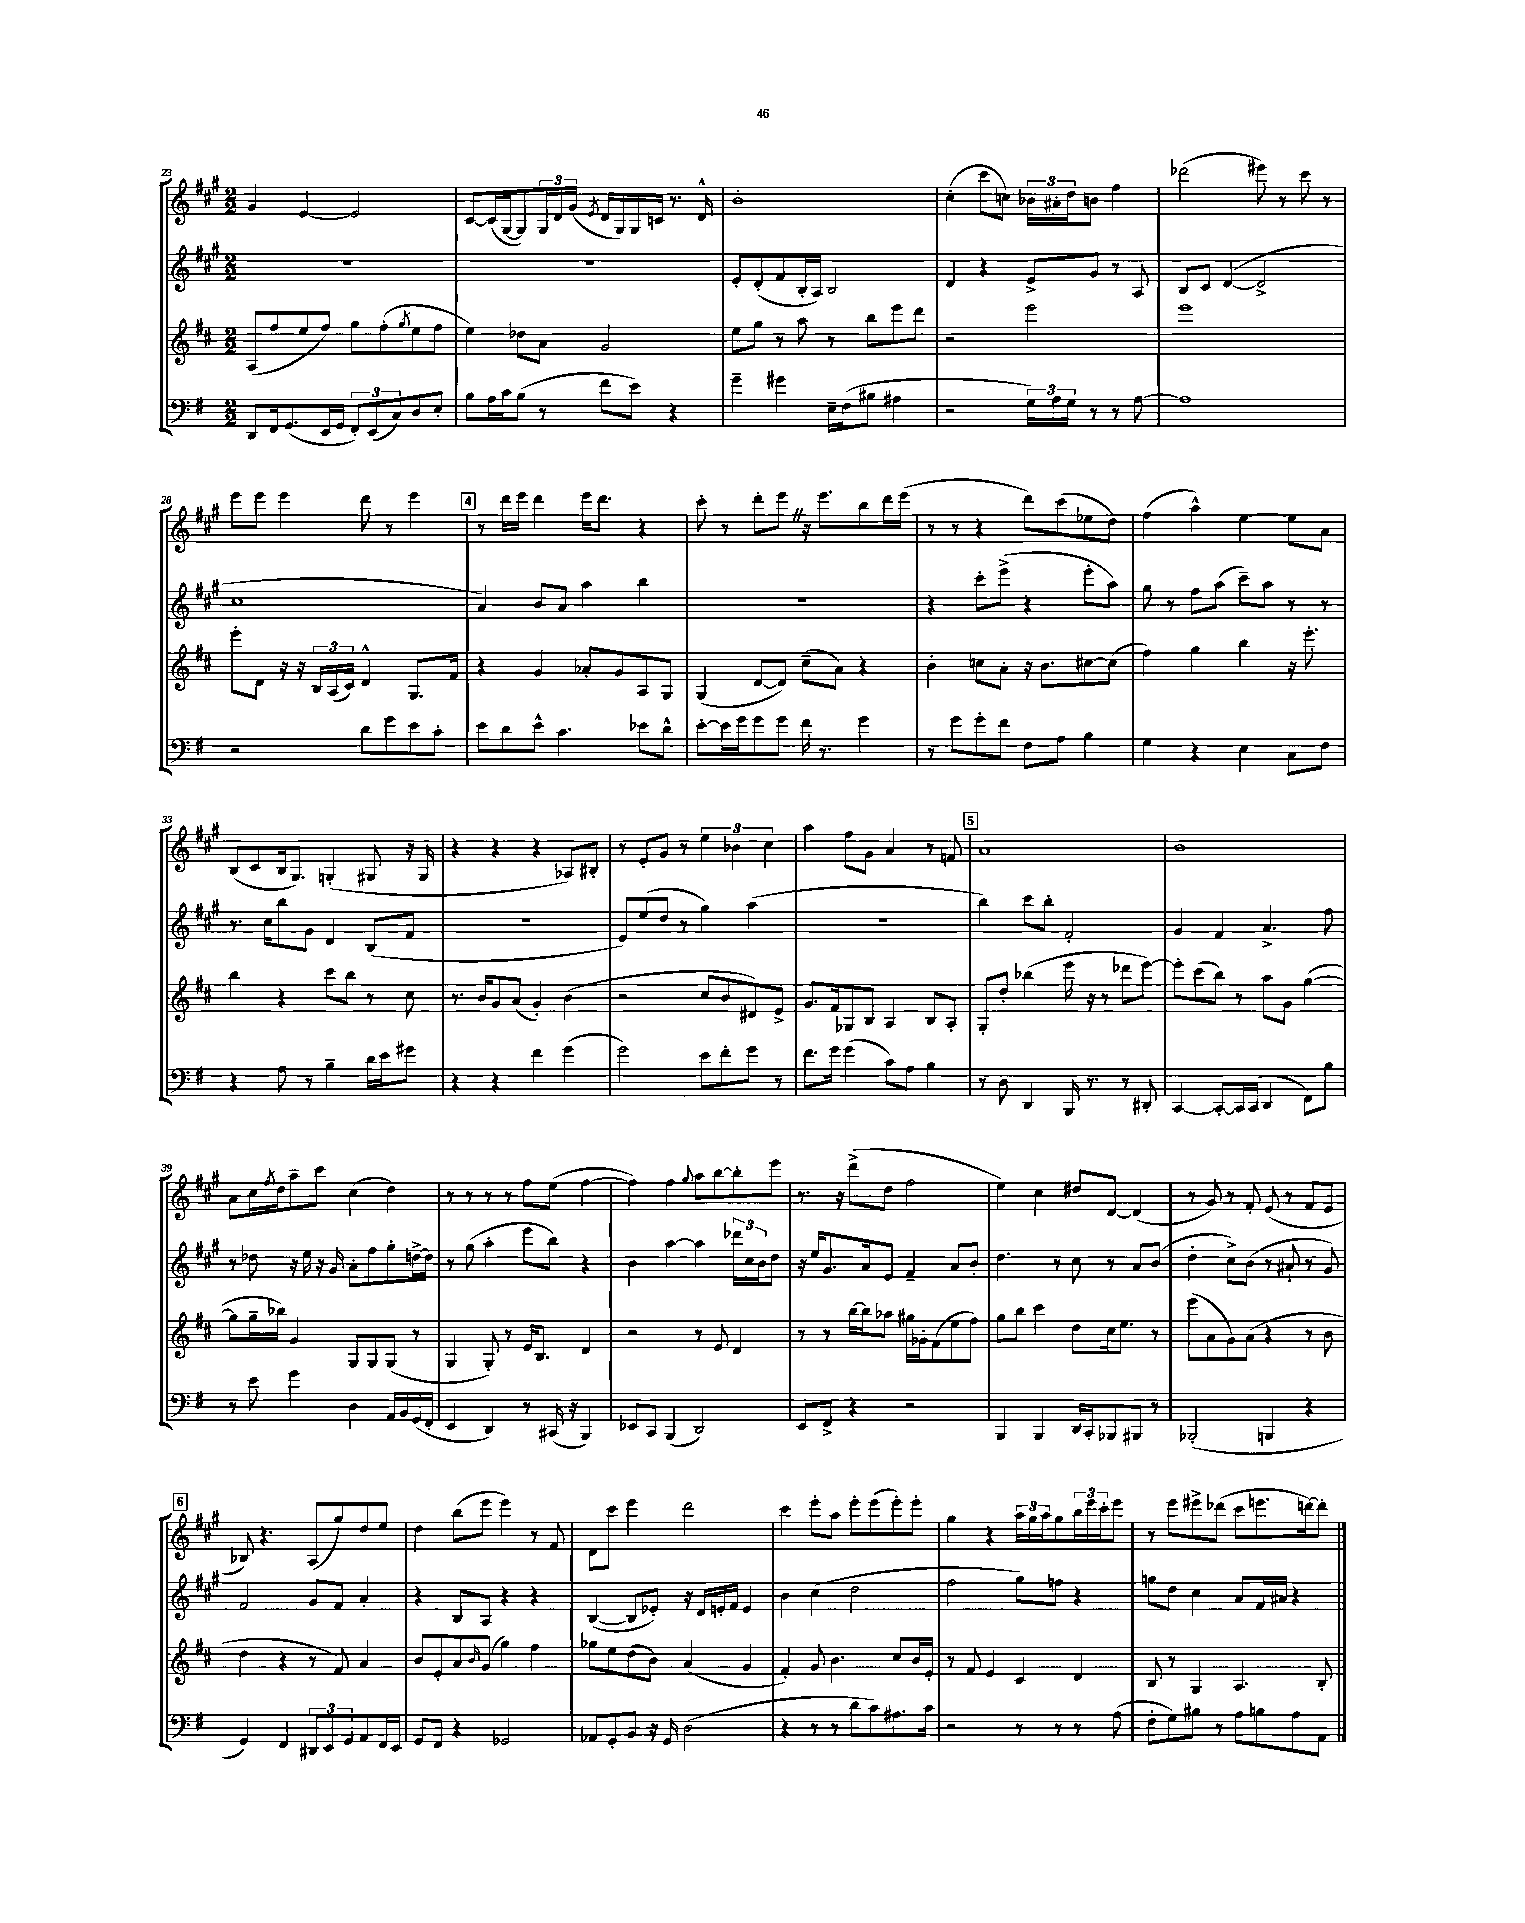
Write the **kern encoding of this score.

**kern	**kern	**kern	**kern
*staff4	*staff3	*staff2	*staff1
*clefF4	*clefG2	*clefG2	*clefG2
*k[f#]	*k[f#c#]	*k[f#c#g#]	*k[f#c#g#]
*M2/2	*M2/2	*M2/2	*M2/2
8DD	(8A	1r	4g#
16FF#	8ff#	.	.
(8.GG	.	.	.
.	8ee	.	[4e
16EE	8ff#)	.	.
16GG	.	.	.
12FF#')	8gg	.	2e]
(12EE	.	.	.
.	(8ff#'	.	.
12C)	.	.	.
.	8qgg	.	.
8D	8ee	.	.
8E'	8ff#	.	.
=	=	=	=
8B	4ee)	1r	[8c#
16A	.	.	(16c#]
16c	.	.	[16G#
(8B	8dd-	.	8G#])
8r	8a	.	24G#
.	.	.	24d
.	.	.	(24g#
.	.	.	8qe
8f#	2g	.	16d
.	.	.	16G#)
8e)	.	.	16G#
.	.	.	16c
4r	.	.	8.r
.	.	.	16d^^
=	=	=	=
4g~	8ee	8e'	1b'
.	8gg	(8d'	.
4g#	8r	8f#	.
.	8aa	16B'	.
.	.	16A)	.
16E~	8r	2B	.
(16F#	.	.	.
8B#	8bb	.	.
4A#	8eee	.	.
.	8ddd	.	.
=	=	=	=
2r	2r	4d	(4cc#'
.	.	4r	8ccc#
.	.	.	8cc)
24G)	2eee	8e^	24b-
24A	.	.	24a#'
24G	.	.	24dd
8r	.	8g#	8b
8r	.	8r	4ff#
[8A	.	8A	.
=	=	=	=
1A]	1eee	8B	(2ddd-
.	.	8c#	.
.	.	([4d	.
.	.	2d^]	8eee#)
.	.	.	8r
.	.	.	8ccc#
.	.	.	8r
=	=	=	=
2r	8eee'	1cc#	8eee
.	8d	.	8eee
.	16r	.	4eee
.	16r	.	.
.	24B	.	.
.	(24A	.	.
.	24c#)	.	.
8d	4d^^	.	8ddd
8g	.	.	8r
8e	8.G	.	4eee
8c'	.	.	.
.	16f#	.	.
=	=	=	=
8e	4r	4a)	8r
8d	.	.	16ddd
.	.	.	16eee
8e^^	4g	8b	4ddd
4.c	.	8a	.
.	8a-'	4aa	16eee
.	.	.	8.ddd
.	8g	.	.
8e-	8A	4bb	4r
8d^^	8G	.	.
=	=	=	=
[8e'	(4G	1r	8ccc#'
16e]	.	.	8r
16g	.	.	.
8g	[8d	.	8ddd'
8g	8d])	.	8eee
16f#	(8cc#~	.	16r
8.r	.	.	8.eee
.	8a)	.	.
4g	4r	.	8bb
.	.	.	16ddd
.	.	.	(16eee
=	=	=	=
8r	4b'	4r	8r
8g	.	.	8r
8g'	8cc	8ccc#'	4r
8f#	8a'	(8eee^	.
8F#	16r	4r	8ddd)
.	8.b	.	.
8A	.	.	(8ccc#
4B	[8cc#	8eee'	8ee-
.	(8cc#]	8aa)	8dd)
=	=	=	=
4G	4ff#)	8gg#	(4ff#
.	.	8r	.
4r	4gg	8ff#	4aa^^)
.	.	(8aa	.
4E	4bb	8ccc#~)	[4ee
.	.	8aa	.
8C	16r	8r	8ee]
.	8.eee'	.	.
8F#	.	8r	8a
=	=	=	=
4r	4bb	8.r	(8B
.	.	.	8c#
.	.	16cc#	.
8A	4r	8bb	16B
.	.	.	8.G#)
8r	.	8g#	.
4B~	8ccc#	4d	(4G'
.	8bb	.	.
16d	8r	(8B	8G#
16e	.	.	.
8g#	8cc#	8f#	16r
.	.	.	16G#
=	=	=	=
4r	8.r	1r	4r
.	16b	.	.
4r	8g	.	4r
.	(8a	.	.
4f#	4g')	.	4r
(4g	(4b	.	8A-)
.	.	.	8B#'
=	=	=	=
2g)	2r	8e)	8r
.	.	(8ee	8e'
.	.	8dd	8g#
.	.	8r	8r
8e	8cc#	4gg#)	6ee
8f#'	8b	.	.
.	.	.	6b-
8g	8d#)	(4aa	.
.	.	.	6cc#
8r	8e^	.	.
=	=	=	=
8.f#	8.g	1r	4aa
16g	16f#	.	.
(4g	8G-	.	8ff#
.	8B	.	8g#
8c)	4A	.	4a
8A	.	.	.
4B	8B	.	8r
.	8A'	.	8f
=	=	=	=
8r	8G'	4bb)	1a
8D	8dd'	.	.
4DD	(4bb-	8ccc#	.
.	.	8bb'	.
16BBB	16eee	2f#'	.
8.r	16r	.	.
.	8r	.	.
8r	8ddd-	.	.
8DD#'	[8eee)	.	.
=	=	=	=
[4CC	8eee']	4g#	1b
.	(8ccc#	.	.
8CC'_	8bb)	4f#	.
16CC]	8r	.	.
(16CC	.	.	.
4DD	8aa	4.a^	.
.	8g	.	.
8FF#)	([4gg	.	.
8B	.	8ff#	.
=	=	=	=
8r	8gg]	8r	8a
8e	16gg~	8dd-	16cc#
.	.	.	8qff#
.	16bb-)	.	16dd
4g	4g	16r	8aa~
.	.	16ee	.
.	.	16r	8ccc#
.	.	16g#	.
4D	8G	8a'	(4cc#
.	8G	8ff#	.
16AA	(8G	8gg#'	4dd)
16BB	.	.	.
(16GG	8r	[16dd^	.
16FF#'	.	16dd]	.
=	=	=	=
4EE	4G	8r	8r
.	.	(8gg#	8r
4DD)	8G')	4aa'	8r
.	8r	.	8r
8r	16e	8eee	8ff#
.	8.B	.	.
(16CC#	.	8bb)	(8ee
16r	.	.	.
4BBB)	4d	4r	[4ff#
=	=	=	=
8EE-	2r	4b	4ff#])
8CC	.	.	.
(4BBB	.	[4aa	4ff#
.	.	.	8qqgg#
2DD)	8r	4aa]	8aa
.	8e	.	[8bb
.	4d	24ddd-	8bb']
.	.	24cc#	.
.	.	24b	.
.	.	8dd	8eee
=	=	=	=
8EE	8r	16r	8.r
.	.	16ee	.
8FF#^	8r	8.g#	.
.	.	.	16r
4r	[16bb	.	(8ddd^
.	16bb]	16a	.
.	8aa-	8e	8dd
2r	16gg#	4f#~	2ff#
.	16g-'	.	.
.	(8f#	.	.
.	8ee	8a	.
.	8ff#)	8b'	.
=	=	=	=
4BBB	8gg	4.dd	4ee)
.	8bb	.	.
4BBB	4ccc#	.	4cc#
.	.	8r	.
16DD	8dd	8cc#	8dd#
16CC'	.	.	.
8BBB-	16cc#	8r	[8d
.	8.ee	.	.
8BBB#	.	8a	(4d]
8r	8r	(8b	.
=	=	=	=
(2BBB-'	(8eee	4dd'	8r
.	8a	.	8g#)
.	8g)	8cc#^)	8r
.	(8a	(8b	8f#'
4BBB	4r	8r	(8e
.	.	8a#`	8r
4r	8r	8r	8f#
.	8b	8g#)	8e
=	=	=	=
4GG)	4dd	2f#	8B-)
.	.	.	4.r
4FF#	4r	.	.
12DD#	8r	8g#	(8A
12EE	.	.	.
.	8f#)	8f#	8gg#)
12GG	.	.	.
8AA	4a	4a'	8dd
16FF#	.	.	8ee
16EE	.	.	.
=	=	=	=
8GG	8b	4r	4dd
8FF#	8e'	.	.
4r	8a	8B	(8bb
.	16qqb	.	.
.	(8g	8A	8eee
2GG-	4gg)	4r	4eee)
.	4ff#	4r	8r
.	.	.	8f#
=	=	=	=
8AA-	8gg-	([4B	8d
8GG'	8ee	.	8ccc#
8BB	(8dd	8B]	4eee
16r	8b)	8e-')	.
16GG	.	.	.
(2D	(4a	16r	2ddd
.	.	16d	.
.	.	16e'	.
.	.	16f#	.
.	4g	4e	.
=	=	=	=
4r	4f#')	4b	4ccc#
8r	8g	(4cc#	8eee'
8r	4.b	.	8aa
8d	.	2dd	8eee'
8c)	.	.	(8eee
8.A#	8cc#	.	8eee')
.	16b	.	8eee'
16c	16e'	.	.
=	=	=	=
2r	8r	2ff#	4gg#
.	8f#	.	.
.	4e	.	4r
8r	4c#	8gg#)	24aa
.	.	.	24gg#
.	.	.	24aa
8r	.	8ff	8gg#
8r	4d	4r	24bb
.	.	.	24eee
.	.	.	24ccc#'
(8A	.	.	8eee
=	=	=	=
8F#'	8B	8gg	8r
8G)	8r	8dd	8eee
8B#	4G	4cc#	8eee#^
8r	.	.	(8ddd-
8A	4.A	8a	8ccc#
8B	.	16f#	8.eee
.	.	16a#	.
8A	.	4r	.
.	.	.	[16ddd)
8AA	8B'	.	8ddd']
==	==	==	==
*-	*-	*-	*-
